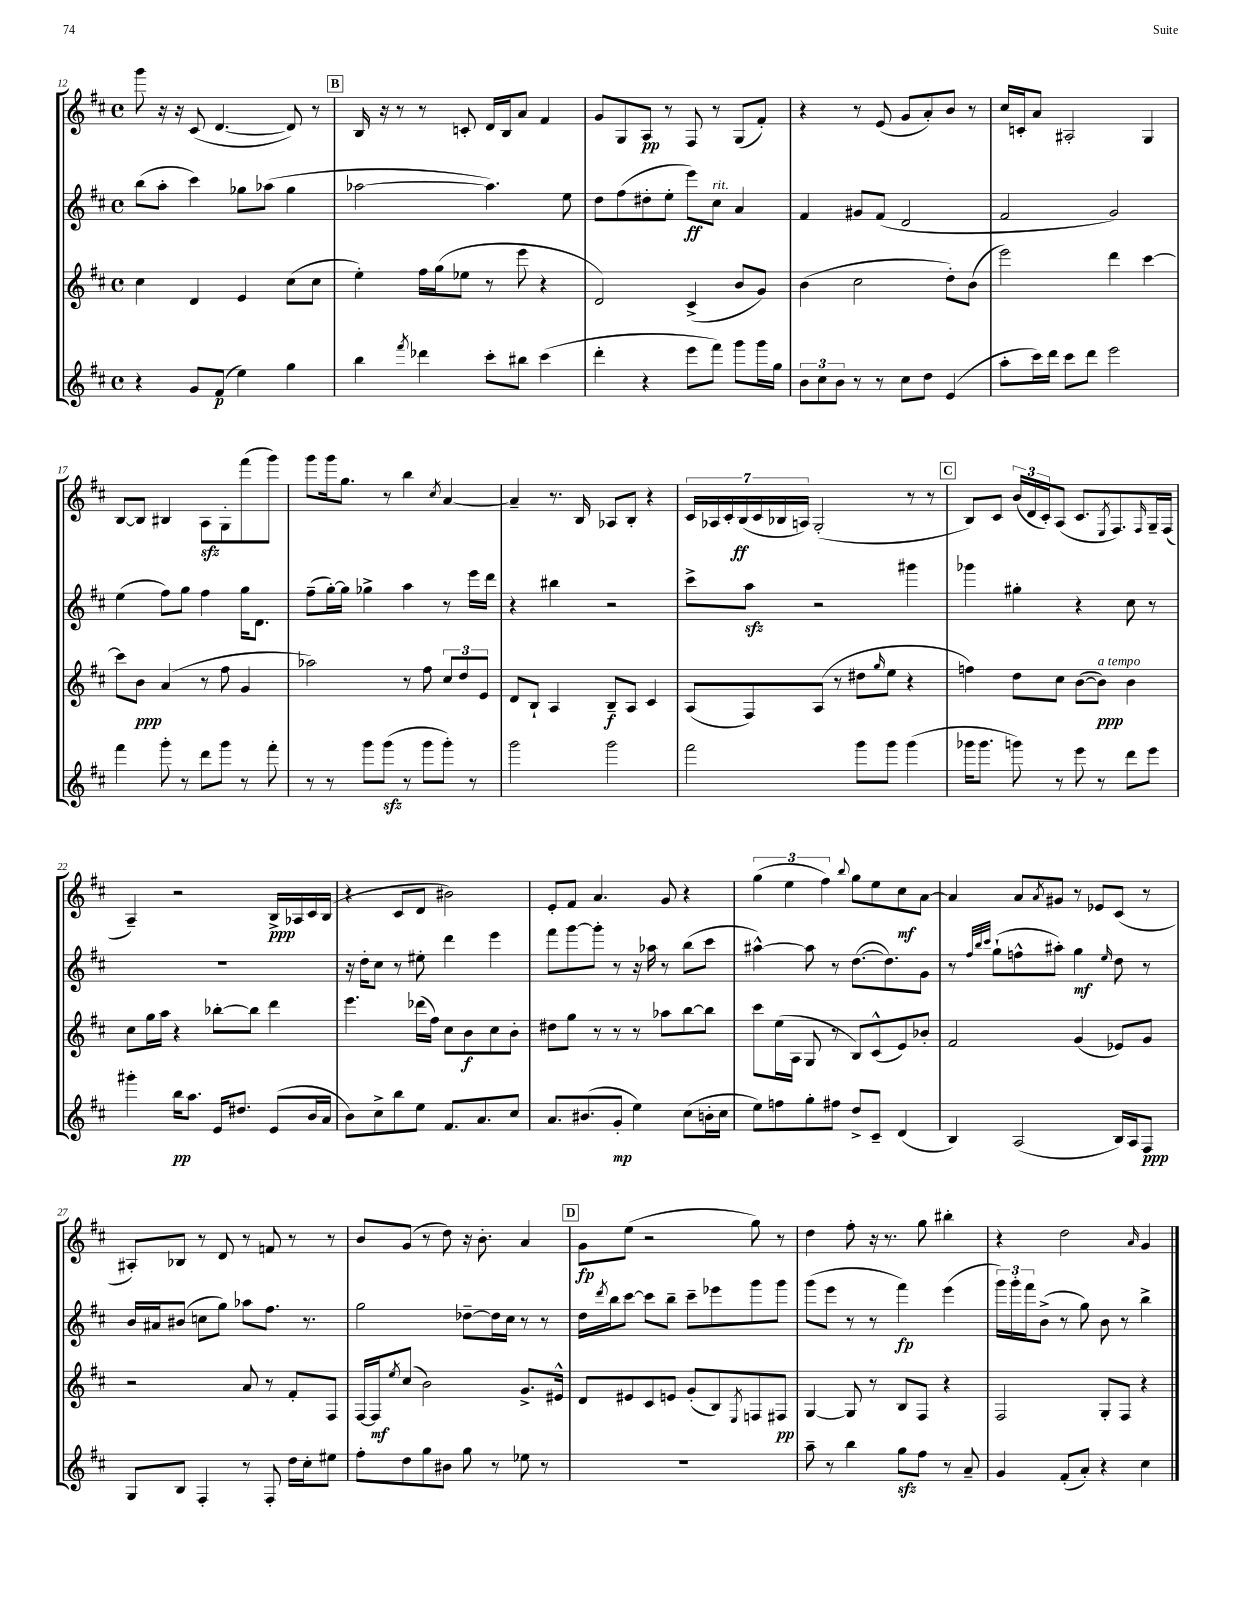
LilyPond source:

<<
\new StaffGroup <<
\new Staff = "s0" {
    \clef treble \key d \major \defaultTimeSignature \time 4/4
    g'''8 r16 r16 cis'8( d'4.~ d'8) r8 |
    \mark \markup { \box "B" } b16 r16 r8 r8 c'8-. d'16 b16 a'8 fis'4 |
    g'8 g8 a8\pp r8 fis8 r8 g8( fis'8-.) |
    r4 r8 e'8( g'8 a'8-.) b'8 r8 |
    cis''16 c'16-. a'8 ais2-. g4 |
    b8~ b8 bis4 a8\sfz g8-. fis'''8( g'''8) |
    g'''8 g'''16 g''8. r8 b''4 \acciaccatura { cis''8 } a'4~ |
    a'4-- r8. b16 aes8 b8-. r4 |
    \tuplet 7/4 { cis'16 aes16 cis'16-. b16\ff( cis'16 bes16 a16) } g2-.( r8 r8 |
    \mark \markup { \box "C" } b8) cis'8 \tuplet 3/2 { b'16( d'16 cis'16-.) } a8( cis'8. \acciaccatura { e8 } fis8.) \grace { fis16 } g16-- fis16( |
    a4--) r2 b16->\ppp aes16 cis'16 b16( |
    r4 cis'8 d'8 bis'2) |
    e'8-. fis'8 a'4. g'8 r4 |
    \tuplet 3/2 { g''4( e''4 fis''4) } \appoggiatura { b''8 } g''8 e''8 cis''8\mf a'8~ |
    a'4 a'8 \acciaccatura { a'8 } gis'8 r8 ees'8 cis'8( r8 |
    ais8-.) bes8 r8 d'8 r8 f'8 r8 r8 |
    b'8 g'8( r8 d''8) r16 b'8.-. a'4 |
    \mark \markup { \box "D" } g'8\fp e''8( r2 g''8) r8 |
    d''4 fis''8-. r16 r8. g''8 bis''4-. |
    r4 d''2 \grace { a'16 } g'4 \bar "|." |
}
\new Staff = "s1" {
    \clef treble \key d \major \defaultTimeSignature \time 4/4
    b''8( a''8-. cis'''4) ges''8 aes''8( ges''4 |
    \mark \markup { \box "B" } aes''2~ aes''4.) e''8 |
    d''8 fis''8( dis''8-. e''8-. e'''8\ff) cis''8^\markup { \italic "rit." } a'4 |
    fis'4 gis'8 fis'8( d'2 |
    fis'2 g'2) |
    e''4( fis''8) g''8 fis''4 g''16 d'8. |
    fis''8--( g''16~-.) g''16 ges''4-> a''4 r8 e'''16 d'''16 |
    r4 bis''4 r2 |
    cis'''8-> a''8\sfz r2 gis'''4 |
    \mark \markup { \box "C" } ges'''4 gis''4-. r4 cis''8 r8 |
    R1 |
    r16 d''16-. cis''8 r8 eis''8-. d'''4 e'''4 |
    fis'''8 g'''8~ g'''8-. r8 r16 aes''16 r8 b''8( cis'''8 |
    ais''4~-^) ais''8 r8 d''8.~( d''8.) g'8 |
    r8 \grace { fis''32 b''32 cis'''32 } g''8-!( f''8-^ ais''8-.) g''4\mf \grace { e''16 } d''8 r8 |
    b'16 ais'16 bis'8( c''8 g''8) aes''8 fis''8. r8. |
    g''2 des''8~-- des''16 cis''16 r8 r8 |
    \mark \markup { \box "D" } d''16 \acciaccatura { d'''8 } b''16 cis'''8~ cis'''8 b''8-- cis'''8-- ees'''8 g'''8 g'''8 |
    g'''8( e'''8 r8 r8 fis'''4\fp) e'''4( |
    \tuplet 3/2 { g'''16) g'''16-. fis'''16 } b'8->( r8 g''8) b'8 r8 b''4-> \bar "|." |
}
\new Staff = "s2" {
    \clef treble \key d \major \defaultTimeSignature \time 4/4
    cis''4 d'4 e'4 cis''8( cis''8 |
    \mark \markup { \box "B" } e''4-.) fis''16 g''16( ees''8 r8 e'''8 r4 |
    d'2) cis'4->( b'8 g'8) |
    b'4( cis''2 d''8-.) b'8( |
    e'''2) d'''4 cis'''4~ |
    cis'''8 b'8\ppp a'4( r8 fis''8 g'4 |
    aes''2) r8 fis''8 \tuplet 3/2 { cis''8 d''8 e'8 } |
    d'8 b8-! a4 b8--\f a8 cis'4 |
    a8( fis8) a8( r8 dis''8 \grace { g''16 } e''8 r4 |
    \mark \markup { \box "C" } f''4) d''8 cis''8 b'8~( b'8\ppp^\markup { \italic "a tempo" }) b'4 |
    cis''8 g''16 a''16 r4 bes''8~-. bes''8 d'''4 |
    e'''4. des'''16( fis''16) cis''8 b'8\f cis''8 b'8-. |
    dis''8 g''8 r8 r8 r8 aes''8 b''8~ b''8 |
    cis'''8 e''16( a16 g8 r8 b8) cis'8-^( e'8) bes'8-. |
    fis'2 g'4( ees'8) g'8 |
    r2 a'8 r8 fis'8-. fis8 |
    fis16~ fis16\mf \acciaccatura { e''8 } cis''8( b'2) g'8.-> eis'16-^ |
    \mark \markup { \box "D" } d'8 eis'8 cis'8 e'8 g'8-.( b8) \acciaccatura { e8 } f8 fis8\pp |
    g4~ g8 r8 b8 fis8 r4 |
    fis2 g8-. fis8 r4 \bar "|." |
}
\new Staff = "s3" {
    \clef treble \key d \major \defaultTimeSignature \time 4/4
    r4 g'8 fis'8\p( e''4) g''4 |
    \mark \markup { \box "B" } b''4 \acciaccatura { fis'''8 } des'''4 cis'''8-. bis''8 cis'''4( |
    d'''4-. r4 e'''8 fis'''8) g'''8 g'''16 g''16 |
    \tuplet 3/2 { b'8 cis''8 b'8 } r8 r8 cis''8 d''8 e'4( |
    a''8-. cis'''16) d'''16 cis'''8 d'''8 e'''2 |
    fis'''4 g'''8-. r8 d'''8 g'''8 r8 fis'''8-. |
    r8 r8 g'''8 g'''8\sfz( r8 g'''8 g'''8-.) r8 |
    g'''2 g'''2 |
    fis'''2 g'''8 g'''8 g'''4( |
    \mark \markup { \box "C" } ges'''16 ges'''8. g'''8) r8 e'''8 r8 d'''8 e'''8 |
    gis'''4-. b''16\pp a''8. e'16 dis''8. e'8( b'16 a'16 |
    b'8) cis''8-> b''8 e''8 fis'8. a'8. cis''8 |
    a'8. bis'8.( g'8-.\mp e''4) cis''8( b'16-. cis''16 |
    e''8) f''8 g''8-. fis''8 d''8-> cis'8-- d'4( |
    b4) a2( b16) a16 fis8\ppp |
    g8 b8 fis4-. r8 fis8-. d''16 cis''16-. eis''8 |
    fis''8-. d''8 g''8 bis'8 g''8 r8 ees''8 r8 |
    \mark \markup { \box "D" } R1 |
    a''8-- r8 b''4 g''8\sfz fis''8 r8 a'8-- |
    g'4 fis'8-.( a'8-.) r4 cis''4 \bar "|." |
}
>>
>>
\layout { \context { \Score currentBarNumber = #12 } }
